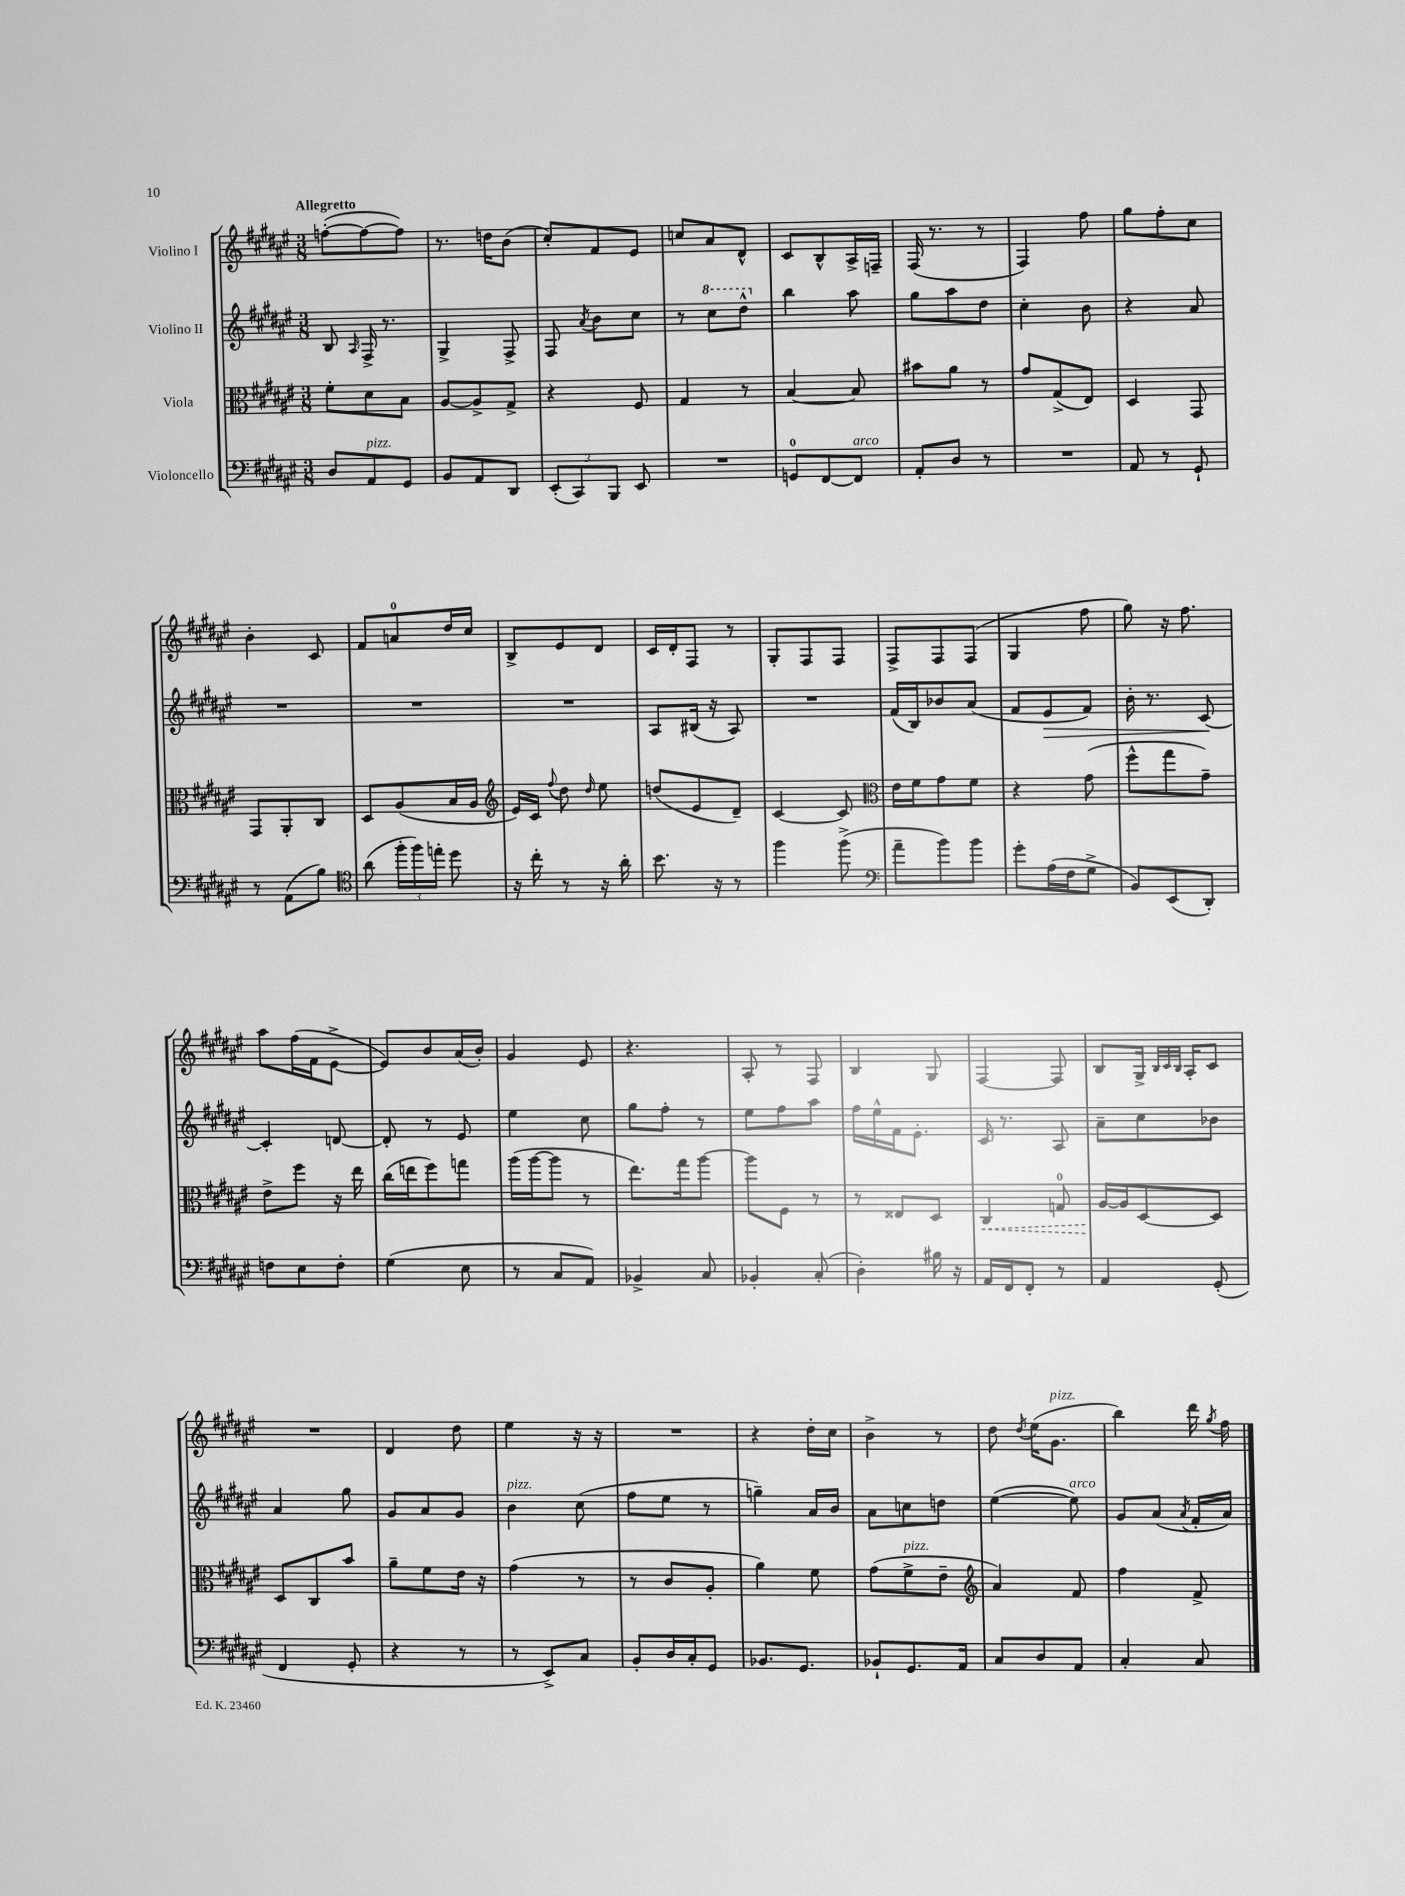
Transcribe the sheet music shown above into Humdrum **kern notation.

**kern	**kern	**kern	**kern
*staff4	*staff3	*staff2	*staff1
*clefF4	*clefC3	*clefG2	*clefG2
*k[f#c#g#d#a#e#]	*k[f#c#g#d#a#e#]	*k[f#c#g#d#a#e#]	*k[f#c#g#d#a#e#]
*M3/8	*M3/8	*M3/8	*M3/8
8D#	8f#'	8B	([8ff'
.	.	16qqA#	.
8AA#	8d#	16F#^	8ff_
.	.	8.r	.
8GG#	8B	.	8ff])
=	=	=	=
8BB	[8A#	4G#^	8.r
8AA#	8A#^]	.	.
.	.	.	16dd
8DD#	8G#^	8F#^	(8b
=	=	=	=
(12EE#'	4r	8F#	8cc#')
12CC#)	.	.	.
.	.	8qa#	.
.	.	8b	8f#
12BBB	.	.	.
8EE#	8F#	8cc#	8e#
=	=	=	=
4.r	4G#	8r	8cc
.	.	8ccc#	8a#
.	8r	8ddd#^^	8d#^^
=	=	=	=
8GG	[4B	4bb	8c#
[8FF#	.	.	8B^^
8FF#]	8B]	8aa#	16A#^
.	.	.	16F~
=	=	=	=
8AA#'	8b#	8gg#	(16F#
.	.	.	8.r
8D#	8a#	8aa#	.
8r	8r	8dd#	8r
=	=	=	=
4.r	8g#	4cc#'	4F#)
.	(8G#^	.	.
.	8E#)	8b	8ff#
=	=	=	=
8AA#	4D#	4r	8gg#
8r	.	.	8ff#'
8GG#`	8GG#	8a#	8cc#
=	=	=	=
8r	8GG#	4.r	4b'
(8AA#	8AA#'	.	.
8B)	8C#	.	8c#
=	=	=	=
*clefC4	*	*	*
(8a#	8D#	4.r	8f#
24ff#'	(8A#	.	8a
24ff#)	.	.	.
24ee'	.	.	.
8dd#	16B	.	16dd#
.	16A#	.	16cc#
=	=	=	=
*	*clefG2	*	*
16r	16e#)	4.r	8B^
16cc#'	16c#	.	.
.	8qqff#	.	.
8r	8dd#	.	8e#
.	16qqdd#	.	.
16r	8ee#	.	8d#
16a#'	.	.	.
=	=	=	=
8.b	(8dd	8A#	16c#
.	.	.	16d#'
.	8e#	(16B#	8F#
16r	.	16r	.
8r	8d#~)	8A#)	8r
=	=	=	=
4ff#	[4c#	4.r	8G#'
.	.	.	8F#
(8ff#^	8c#]	.	8F#
=	=	=	=
*clefF4	*clefC3	*	*
8a#~	16e#	(16f#	8F#^
.	16f#	16B)	.
8b)	8g#	8b-	8F#
8b	8f#	(8a#	(8F#
=	=	=	=
8g#'	4r	8f#	4G#
(16A#	.	8e#	.
16F#	.	.	.
8G#^	(8g#	8f#)	8ff#
=	=	=	=
8BB)	8ff#^^	16b'	8gg#)
.	.	8.r	.
(8EE#	8gg#	.	16r
.	.	.	8.ff#
8DD#')	8g#~)	[8c#	.
=	=	=	=
8F	8e#^	4c#']	8aa#
8E#	8ff#	.	(16ff#
.	.	.	16f#
8F'	16r	[8d	[8e#^
.	16ee#	.	.
=	=	=	=
(4G#	(16cc#	8d']	8e#])
.	16ee	.	.
.	8ff#)	8r	8b
8E#	8gg	8e#	(16a#
.	.	.	16b')
=	=	=	=
8r	(16aa#	4ee#	4g#
.	[16aa#	.	.
8C#	8aa#]	.	.
8AA#)	8r	8cc#	8e#
=	=	=	=
4BB-^	8.ee#)	8gg#	4.r
.	.	8ff#'	.
.	16gg#	.	.
8C#	[8aa#	8r	.
=	=	=	=
4BB-'	8aa#]	8ee#	8A#'
.	8F#	8ff#	8r
(8C#'	8r	8aa#	8F#
=	=	=	=
4D#')	8r	16ff#	4B
.	.	16ee#^^	.
.	8E##	16f#	.
.	.	8.e#'	.
16B#	8D#	.	8G#
16r	.	.	.
=	=	=	=
16AA#	4C#	16c#	[4F#
16FF#	.	8.r	.
8FF#'	.	.	.
8r	8G	8A#	8F#]
=	=	=	=
4AA#	[16A#	8a#~	8B
.	16A#]	.	.
.	[8D#	8cc#	16G#^
.	.	.	32qqB
.	.	.	32qqc#
.	.	.	32qqB
.	.	.	16A#'
(8GG#'	8D#]	8b-	8c#
=	=	=	=
4FF#	8D#	4a#	4.r
.	8C#	.	.
8GG#'	8b	8gg#	.
=	=	=	=
4r	8a#~	8g#	4d#
.	8f#	8a#	.
8r	16e#	8g#	8dd#
.	16r	.	.
=	=	=	=
8r	(4g#	4b	4ee#
8EE#^)	.	.	.
8C#	8r	(8cc#	16r
.	.	.	16r
=	=	=	=
8BB'	8r	8ff#	4.r
16D#	8c#	8ee#	.
16C#'	.	.	.
8GG#	8A#'	8r	.
=	=	=	=
8.BB-	4a#)	4gg~)	4r
8.GG#	.	.	.
.	8f#	16a#	16dd#'
.	.	16b	16cc#
=	=	=	=
8BB-`	(8g#	8a#	4b^
8.GG#	8f#^	8cc	.
.	8e#~	8dd	8r
16AA#	.	.	.
=	=	=	=
*	*clefG2	*	*
8C#	4a#)	([4ee#	8dd#
.	.	.	8qdd#
8D#	.	.	(16ee#
.	.	.	8.g#
8AA#	8f#	8ee#])	.
=	=	=	=
4C#'	4ff#	8g#	4bb)
.	.	(8a#	.
.	.	8qa#	.
8C#	8f#^	16f#'	16ddd#
.	.	.	8qgg#
.	.	16a#)	16ff#
==	==	==	==
*-	*-	*-	*-
